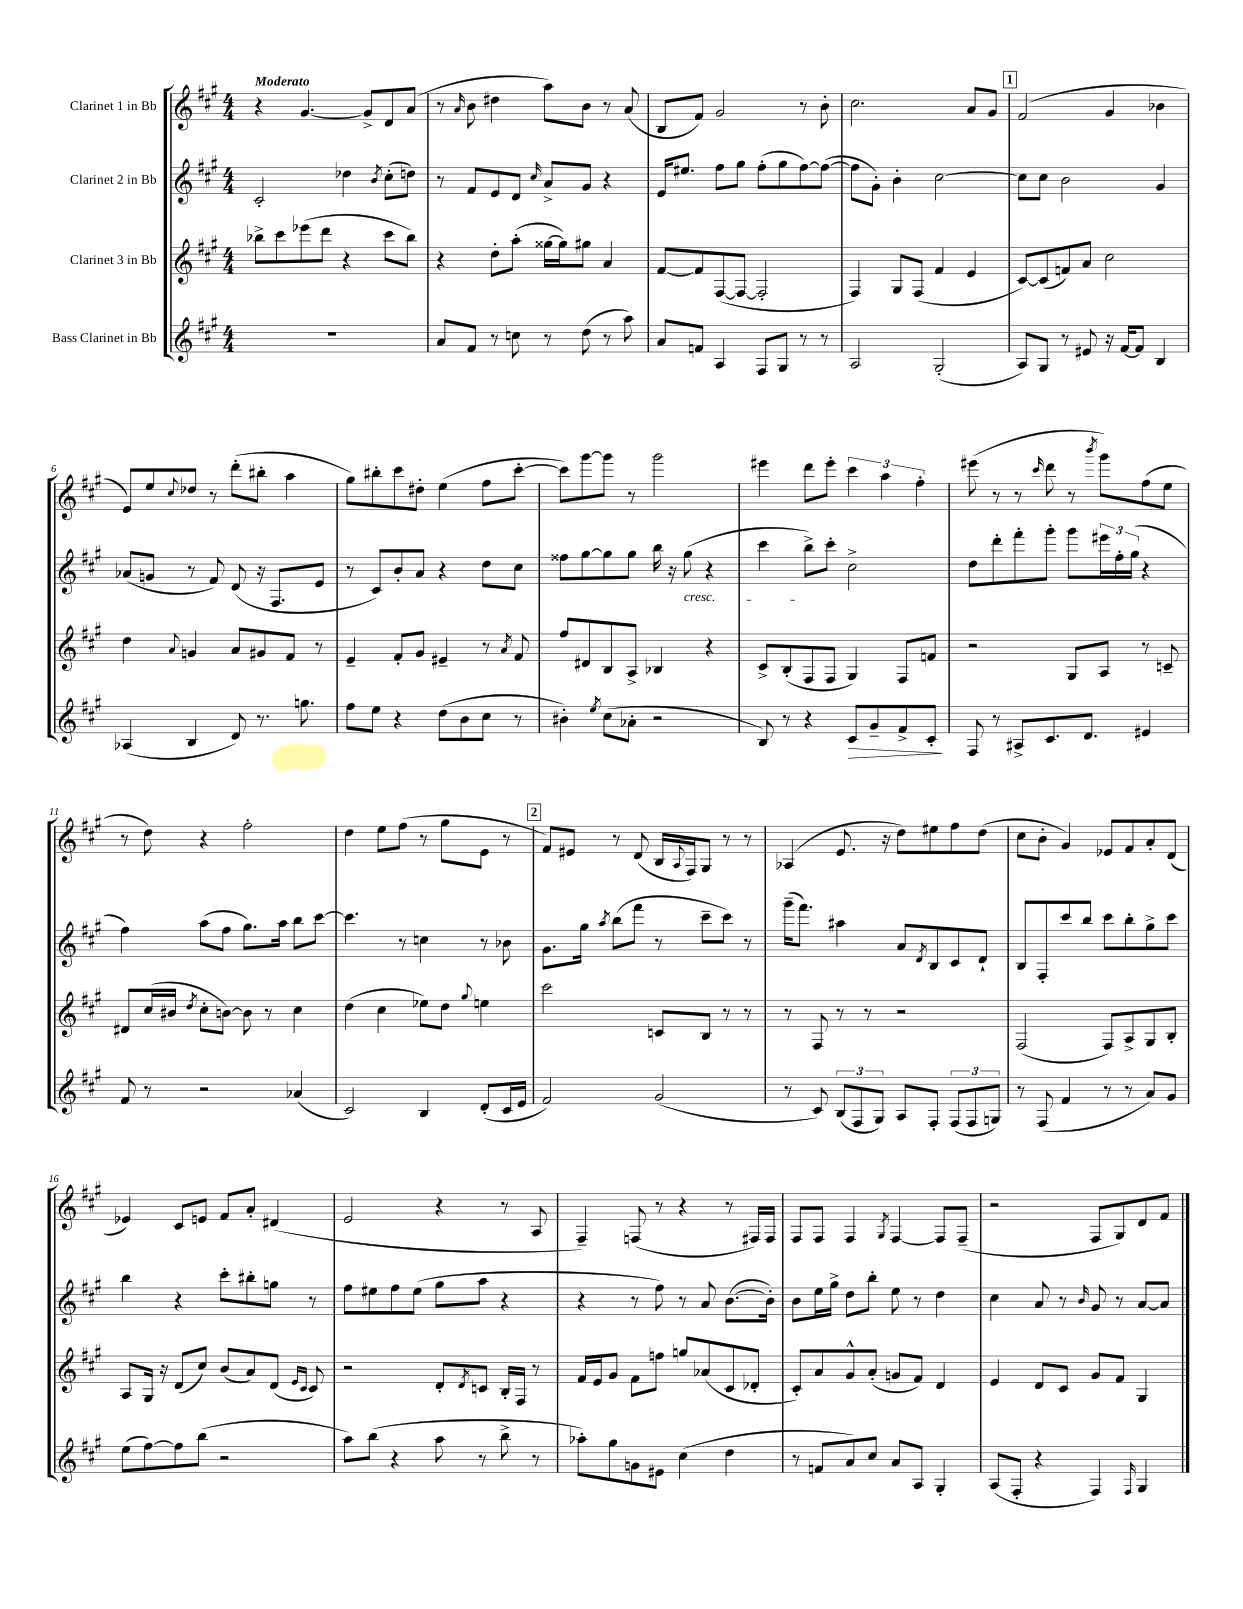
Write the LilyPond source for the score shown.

<<
\new StaffGroup <<
\new Staff = "s0" \with { instrumentName = "Clarinet 1 in Bb" } {
    \clef treble \key a \major \numericTimeSignature \time 4/4 \tempo "Moderato"
    r4 gis'4.~ gis'8-> d'8 a'8( |
    r8 \grace { a'16 } b'8 dis''4 a''8) b'8 r8 a'8( |
    b8 fis'8) gis'2 r8 b'8-. |
    cis''2. a'8 gis'8 |
    \mark \markup { \box "1" } fis'2( gis'4 bes'4 |
    e'8) e''8 \appoggiatura { cis''8 } des''8 r8 d'''8-.( bis''8-. a''4 |
    gis''8) bis''8-. cis'''8 dis''8-. e''4( fis''8 cis'''8~-. |
    cis'''8) gis'''8~ gis'''8 r8 gis'''2 |
    eis'''4 d'''8 eis'''8-. \tuplet 3/2 { cis'''4 a''4 fis''4-. } |
    eis'''8( r8 r8 \grace { cis'''16 } d'''8 r8 \acciaccatura { b'''8 } gis'''8) fis''8( e''8 |
    r8 d''8) r4 fis''2-. |
    d''4 e''8 fis''8( r8 gis''8 e'8 r8 |
    \mark \markup { \box "2" } fis'8) eis'8 r8 d'8( b16 \appoggiatura { a8 } fis16) gis8 r8 r8 |
    aes4( e'8. r16 d''8) eis''8 fis''8 d''8( |
    cis''8 b'8-. gis'4) ees'8 fis'8 a'8-. d'8( |
    ees'4) cis'8 e'8 fis'8 a'8-. dis'4( |
    e'2 r4 r8 a8 |
    fis4--) f8( r8 r4 r8 fis16) fis16 |
    fis8 fis8 fis4 \acciaccatura { gis8 } fis4~ fis8 fis8--( |
    r2 fis8 gis8) d'8 fis'8 \bar "|." |
}
\new Staff = "s1" \with { instrumentName = "Clarinet 2 in Bb" } {
    \clef treble \key a \major \numericTimeSignature \time 4/4
    cis'2-. des''4 \acciaccatura { b'8 } cis''8-.( d''8) |
    r8 fis'8 e'8 d'8 \grace { cis''16 } a'8-> gis'8 r4 |
    e'16 eis''8. fis''8 gis''8 fis''8-.( gis''8 fis''8~) fis''8~( |
    fis''8 gis'8-.) b'4-. cis''2~ |
    \mark \markup { \box "1" } cis''8 cis''8 b'2 gis'4 |
    aes'8( g'8 r8 fis'8) d'8( r16 fis8. e'8 |
    r8 cis'8) b'8-. a'8 r4 d''8 cis''8 |
    fisis''8 gis''8~ gis''8 gis''8 b''16 r16 gis''8\cresc( r4 |
    cis'''4 b''8->\!) cis'''8-. cis''2-> |
    d''8 d'''8-. fis'''8-. gis'''8-. gis'''8 \tuplet 3/2 { eis'''16 fis''16-. gis''16( } r4 |
    fis''4) a''8( fis''8 gis''8.) a''16 b''8 cis'''8~ |
    cis'''4. r8 c''4 r8 bes'8 |
    \mark \markup { \box "2" } gis'8. gis''16 \acciaccatura { a''8 } b''8( fis'''8 r8 cis'''8-- cis'''8) r8 |
    gis'''16--( fis'''8.) ais''4 a'8 \acciaccatura { d'8 } b8 cis'8 d'8-! |
    b8 fis8-. cis'''8 b''8 cis'''8 b''8-. gis''8-> cis'''8 |
    b''4 r4 cis'''8-. bis''8-. g''8 r8 |
    fis''8 eis''8 fis''8 eis''8( gis''8 a''8 r4 |
    r4 r8 fis''8) r8 a'8 b'8.~( b'16-.) |
    b'8 e''16 gis''16-> d''8 b''8-. e''8 r8 d''4 |
    cis''4 a'8 r8 \grace { b'16 } gis'8 r8 a'8~ a'8 \bar "|." |
}
\new Staff = "s2" \with { instrumentName = "Clarinet 3 in Bb" } {
    \clef treble \key a \major \numericTimeSignature \time 4/4
    bes''8-> cis'''8 ees'''8( d'''8 r4 cis'''8 bes''8) |
    r4 d''8-. a''8-.( gisis''16~ gisis''16) gis''8 a'4 |
    fis'8~ fis'8 fis8~( fis8~ fis2-. |
    fis4) gis8 fis8( fis'4 e'4 |
    \mark \markup { \box "1" } cis'8~) cis'8( f'8) a'8 cis''2 |
    d''4 \appoggiatura { a'8 } g'4 a'8 gis'8 fis'8 r8 |
    e'4-- fis'8-. gis'8 eis'4-- r8 \acciaccatura { a'8 } fis'8 |
    fis''8 dis'8 b8 a8-> bes4 r4 |
    cis'8-> b8-.( fis8 fis8 gis4) fis8 f'8 |
    r2 gis8 a8 r8 c'8-- |
    dis'8 cis''16( bis'16 \acciaccatura { d''8 } cis''8-. b'8~) b'8 r8 cis''4 |
    d''4( cis''4 ees''8) d''8 \appoggiatura { gis''8 } e''4 |
    \mark \markup { \box "2" } cis'''2 c'8 b8 r8 r8 |
    r8 fis8 r8 r8 r2 |
    fis2( fis8) a8-> gis8 b8-. |
    a8 gis16 r16 d'8( cis''8) b'8( a'8) d'8( \grace { e'16 cis'16 } cis'8) |
    r2 d'8-. \acciaccatura { d'8 } c'8 b16-. fis16 r8 |
    fis'16 e'16 gis'8 fis'8 f''8 g''8 aes'8( cis'8 des'8-. |
    cis'8-.) a'8 gis'8-^ a'8-.( g'8 fis'8) d'4 |
    e'4 d'8 cis'8 gis'8 fis'8 gis4 \bar "|." |
}
\new Staff = "s3" \with { instrumentName = "Bass Clarinet in Bb" } {
    \clef treble \key a \major \numericTimeSignature \time 4/4
    R1 |
    a'8 fis'8 r8 c''8 r8 d''8( r8 a''8) |
    a'8 f'8 a4 fis8 gis8 r8 r8 |
    a2 gis2-.( |
    \mark \markup { \box "1" } a8) gis8 r8 eis'8 r16 fis'16~ fis'8 b4 |
    aes4( b4 d'8) r8. g''8. |
    fis''8 e''8 r4 d''8( b'8 cis''8 r8 |
    bis'4-.) \acciaccatura { e''8 } cis''8( aes'8-. r2 |
    b8) r8 r4 cis'8\> gis'8-- fis'8-> cis'8-.\! |
    fis8 r8 ais8-> cis'8. d'8. eis'4 |
    fis'8 r8 r2 aes'4( |
    cis'2) b4 d'8-.( cis'16 e'16 |
    \mark \markup { \box "2" } fis'2) gis'2( |
    r8 cis'8) \tuplet 3/2 { b8( fis8 gis8) } a8 fis8-. \tuplet 3/2 { fis8( fis8 g8) } |
    r8 fis8( fis'4 r8 r8 a'8) gis'8 |
    e''8( fis''8~) fis''8 b''8( r2 |
    a''8) b''8( r4 a''8 r8 b''8-> r8 |
    aes''8-.) gis''8 g'8 eis'8 cis''4( d''4 |
    r8 f'8 a'8) cis''8 a'8 a8 gis4-. |
    a8( fis8-. r4 fis4) \grace { fis16 } gis4 \bar "|." |
}
>>
>>
